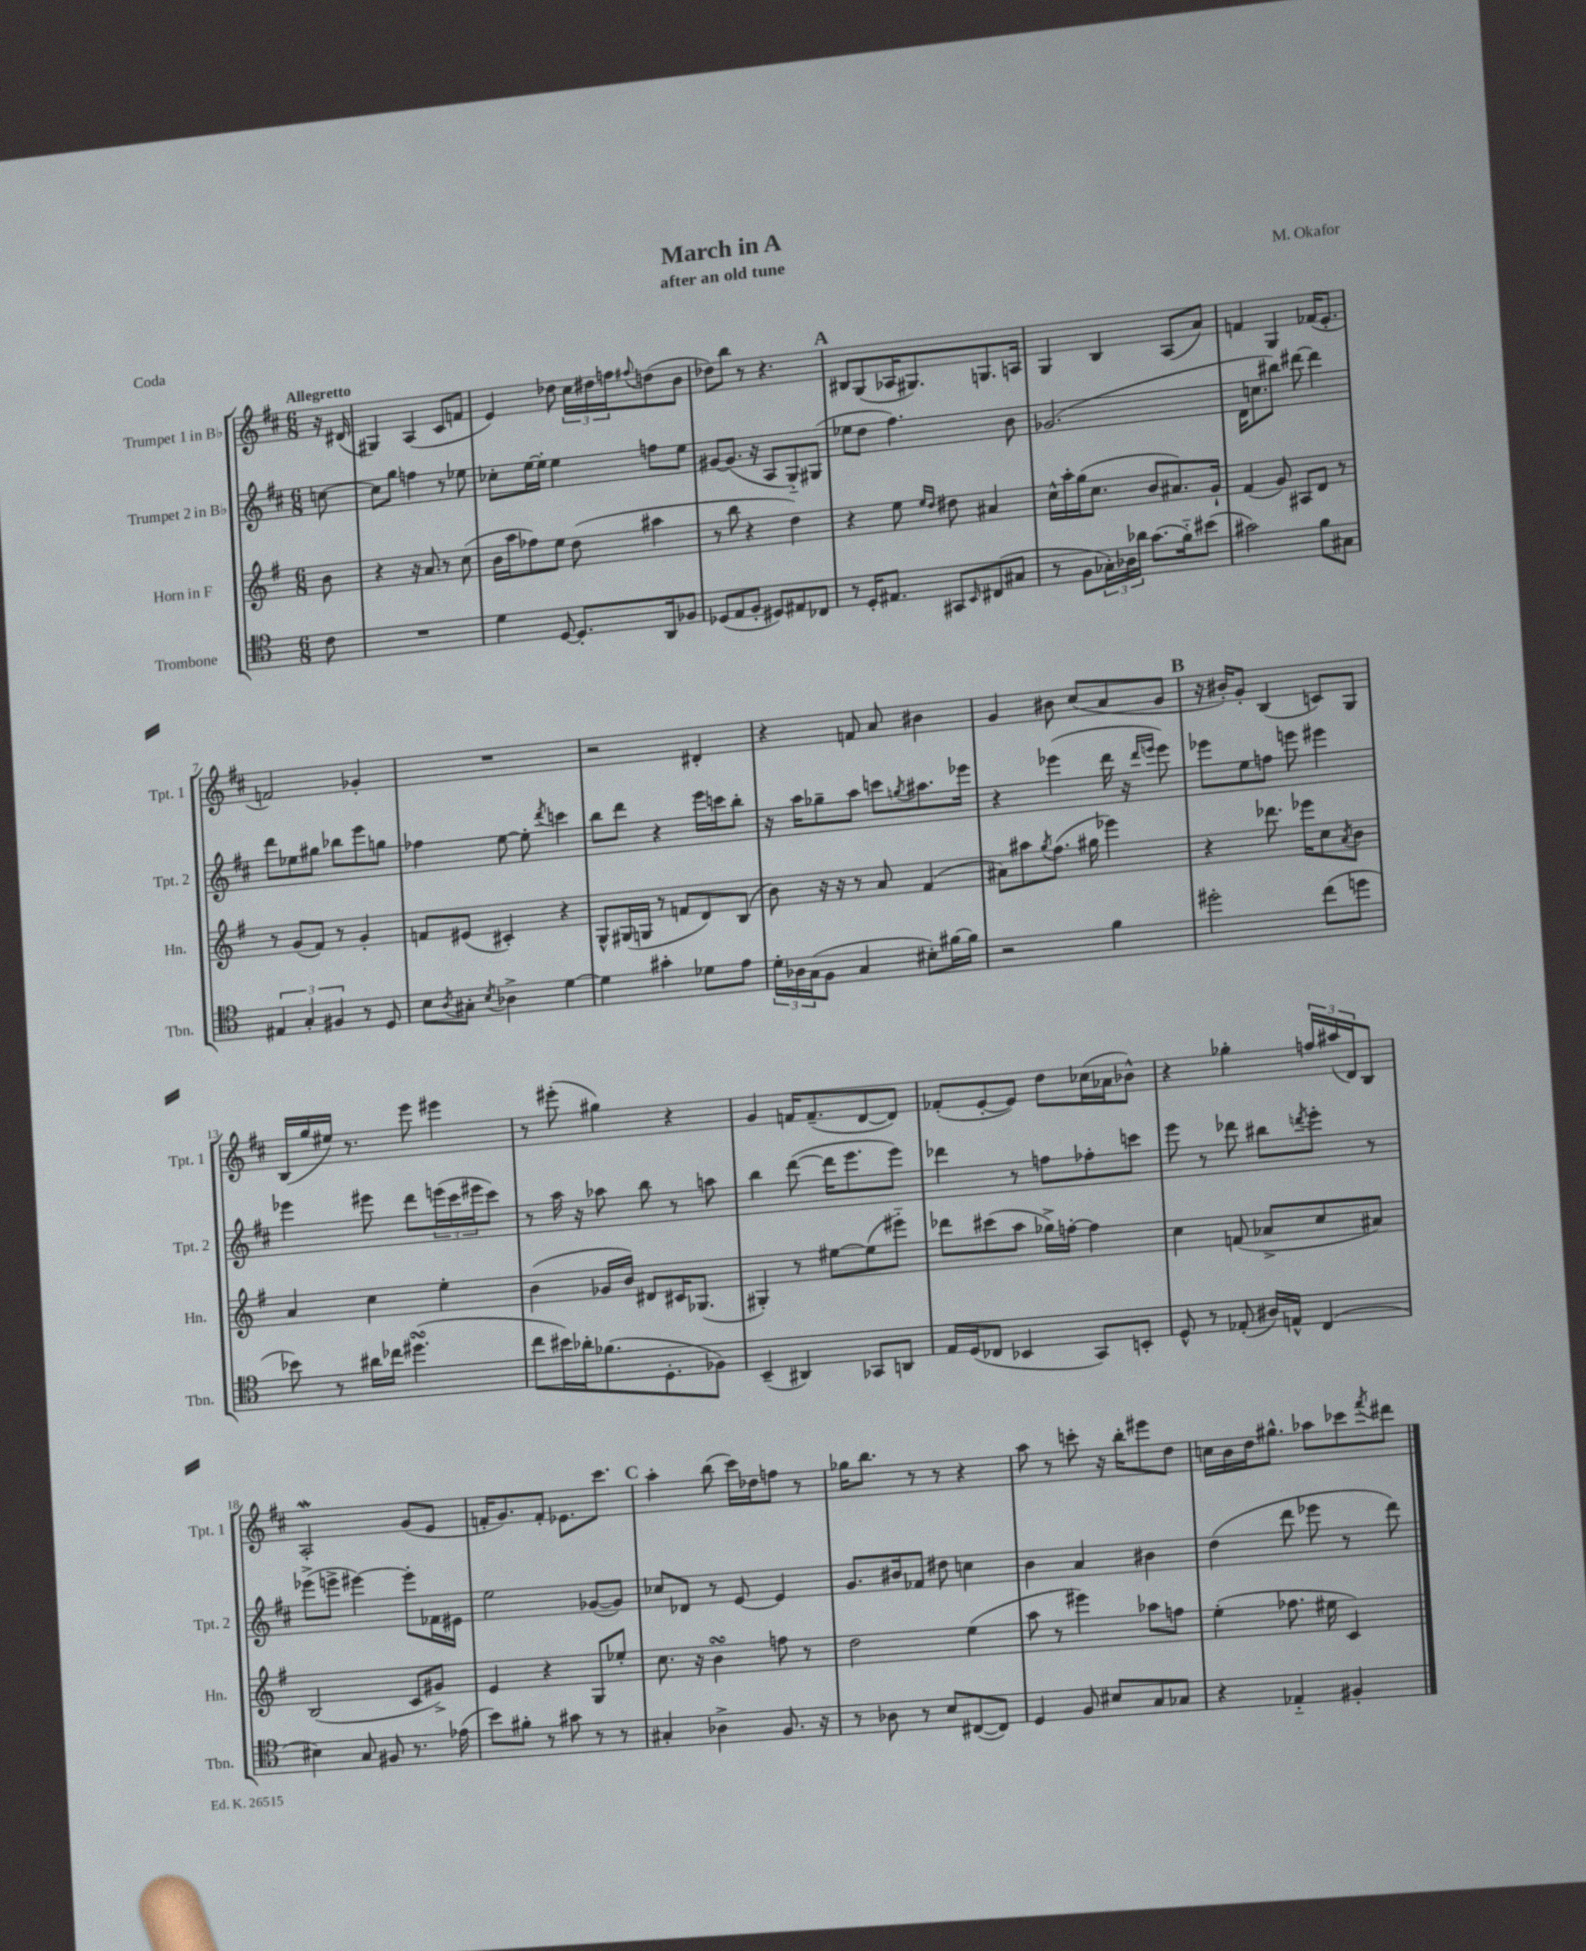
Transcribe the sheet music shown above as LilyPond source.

\header { title = "March in A" composer = "M. Okafor" subtitle = "after an old tune" piece = "Coda" }
<<
\new StaffGroup <<
\new Staff = "s0" \with { instrumentName = "Trumpet 1 in Bb" shortInstrumentName = "Tpt. 1" } {
    \clef treble \key d \major \numericTimeSignature \time 6/8 \partial 8 \tempo "Allegretto"
    r16 dis'16( |
    gis4) a4( cis'8 f'8 |
    e'4) des''8 \tuplet 3/2 { cis''16 dis''16 f''16 } \appoggiatura { fis''8 } d''8( b'8 |
    des''8) b''8 r8 r4. |
    \mark \markup { \bold "A" } bis8 g8( aes16 gis8.) g8. a16 |
    g4 b4 a8( a'8) |
    f'4 g4 fes'16( e'8.-. |
    f'2) ges'4-. |
    R2. |
    r2 dis'4-. |
    r4 f'8 a'8 bis'4 |
    g'4 bis'8 cis''8( a'8 g'8 |
    \mark \markup { \bold "B" } r16 bis'16-.) g'8-. b4( c'8) g8 |
    b16( g''16 eis''16) r8. e'''8 eis'''4 |
    r8 eis'''8-.( gis''4) r4 |
    g'4 f'16 f'8.--( d'8~ d'8) |
    fes'8-.( e'8~-. e'8) d''8 ces''16( aes'16 bes'8-^) |
    r4 ges''4-. \tuplet 3/2 { f''16 ais''16( d'16) } b8 |
    a2-.\mordent g'8( e'8 |
    f'16-. g'8.) f'8-. ees'8. cis'''8. |
    \mark \markup { \bold "C" } a''4-. b''8( cis'''16) des''16 f''8 r8 |
    ges''16 b''8. r8 r8 r4 |
    a''8 r8 c'''8-. r16 b''16-. eis'''8 d''8 |
    c''16 b'16 d''16 gis''8.-^ aes''8 ces'''8 \acciaccatura { fis'''8 } dis'''8 \bar "|." |
}
\new Staff = "s1" \with { instrumentName = "Trumpet 2 in Bb" shortInstrumentName = "Tpt. 2" } {
    \clef treble \key d \major \numericTimeSignature \time 6/8 \partial 8
    c''8~ |
    c''8 g''8 f''4 r8 ees''8 |
    ces''8-. e''16~ e''16-. e''4 f''8 e''8 |
    gis'8~ gis'8.( r16 a8 g8-_) gis8( |
    \mark \markup { \bold "A" } ees''8 d''8 fis''4.) b'8 |
    ges'2.( |
    d'16 c''8. bis''8) dis'''8~ dis'''4 |
    d'''8 ees''8 gis''8 bes''8 e'''8 g''8 |
    fes''4 e''8~ e''8-. \acciaccatura { d'''8 } c'''4 |
    b''8 d'''8 r4 e'''16 c'''16 b''8-. |
    r16 a''16 ges''8-- a''8 c'''8 \acciaccatura { g''8 } ais''8. ees'''16 |
    r4 ees'''4( d'''16 r16 \grace { d'''16 e'''16 } e'''8) |
    \mark \markup { \bold "B" } ees'''8 e''8 f''8 e'''8 eis'''4 |
    ees'''4 eis'''8 d'''8 \tuplet 3/2 { e'''16( cis'''16 eis'''16 } cis'''8) |
    r8 a''16 r16 aes''8 b''8 r8 a''8 |
    b''4 d'''8~( d'''16 e'''8. e'''8) |
    des'''4 r8 f''8 fes''8-. c'''8 |
    e'''8 r8 des'''8 bis''8 \acciaccatura { d'''8 } e'''8-. r8 |
    ees'''8->( e'''8-> eis'''4~) eis'''8-. fes'16 eis'16 |
    e''2 ges'8~( ges'8) |
    \mark \markup { \bold "C" } ces''8 des'8 r8 e'8~ e'4 |
    g'8. bis'16 fes'8 dis''8 c''4 |
    b'4 a'4 bis'4 |
    d''4( d'''8 ees'''8 r8 d'''8) \bar "|." |
}
\new Staff = "s2" \with { instrumentName = "Horn in F" shortInstrumentName = "Hn." } {
    \clef treble \key g \major \numericTimeSignature \time 6/8 \partial 8
    b'8 |
    r4 r16 a'8. r8 c''8( |
    b'16 a''16 fes''8) e''8 d''8( ais''4 |
    r8 b''8 r4 d''4) |
    \mark \markup { \bold "A" } r4 e''8 \grace { e''16 d''16 } dis''8 ais'4 |
    c''16-^ a''16-. g''16( c''8. b'8 ais'8.) g'16-! |
    fis'4( g'8) ais8 d'8 r8 |
    r8 g'8( fis'8) r8 g'4-. |
    f'8 eis'8( cis'4-.) r4 |
    g8-^ gis16( g16 r8 f'8 d'8) b8( |
    b'8) r16 r16 r8 a'8 fis'4( |
    ais'8) ais''8 \acciaccatura { g''8 } fis''8.( gis''16 ees'''4) |
    \mark \markup { \bold "B" } r4 des'''8. ees'''16 c''8 \acciaccatura { a'8 } b'8 |
    a'4 c''4 e''4-. |
    b'4( ges'16 b'16) dis'8 cis'16 ges8.( |
    gis4-.) r8 eis''8~ eis''8( eis'''8-_) |
    des'''8 cis'''8( a''8 ges''16->) f''16~-. f''4 |
    c''4 f'8( aes'8-> c''8 ais'8) |
    b2( c'8 gis'8->) |
    e'4 r4 g8 ees''8-. |
    \mark \markup { \bold "C" } c''8. r16 b'4\turn f''8 r8 |
    d''2 e''4( |
    a''8 r8 eis'''4) aes''8 f''8 |
    e''4-.( fes''8. eis''16 c'4) \bar "|." |
}
\new Staff = "s3" \with { instrumentName = "Trombone" shortInstrumentName = "Tbn." } {
    \clef tenor \key c \major \numericTimeSignature \time 6/8 \partial 8
    c'8 |
    R2. |
    d'4 d8~ d8.-. a,16 fes8 |
    des8( e8 f8-. dis8) eis8 ces8 |
    \mark \markup { \bold "A" } r8 d16-. eis8. gis,8 \grace { b,16 } cis8( gis8 |
    r8 f8 \tuplet 3/2 { ges16-.) aes16 aes'16 } g'8.( f'16-_) bis'8( |
    gis'2) f'8 gis8 |
    \tuplet 3/2 { eis4 g4-. fis4 } r8 d8 |
    b8 \acciaccatura { a8 } gis8-. \acciaccatura { b8 } aes4-> d'4~ |
    d'4 gis'4-. des'8 e'8 |
    \tuplet 3/2 { d'16-. aes16 g16( } f8 g4 bis8-.) fis'16~ fis'16 |
    r2 f'4 |
    \mark \markup { \bold "B" } dis''2-. c''8( d''8 |
    bes'8) r8 ais'16 ces''16 dis''4.\turn( |
    c''8 bis'16) aes'16-. fes'8.( d8.-. fes8) |
    b,4--( ais,4) ges,8 a,8 |
    e16 d16( ces8 bes,4 g,8) b,8-. |
    d8-^ r8 ees8-.( ais16) e16-^ c4( |
    bis4) g8 fis8 r8. ees'16( |
    b'8) fis'8-. r8 gis'8 r8 r8 |
    \mark \markup { \bold "C" } gis4-. aes4-> f8. r16 |
    r8 aes8 r8 b8 cis8~( cis8) |
    d4 f8 bis8 g8 ges8 |
    r4 ees4-_ fis4-. \bar "|." |
}
>>
>>
